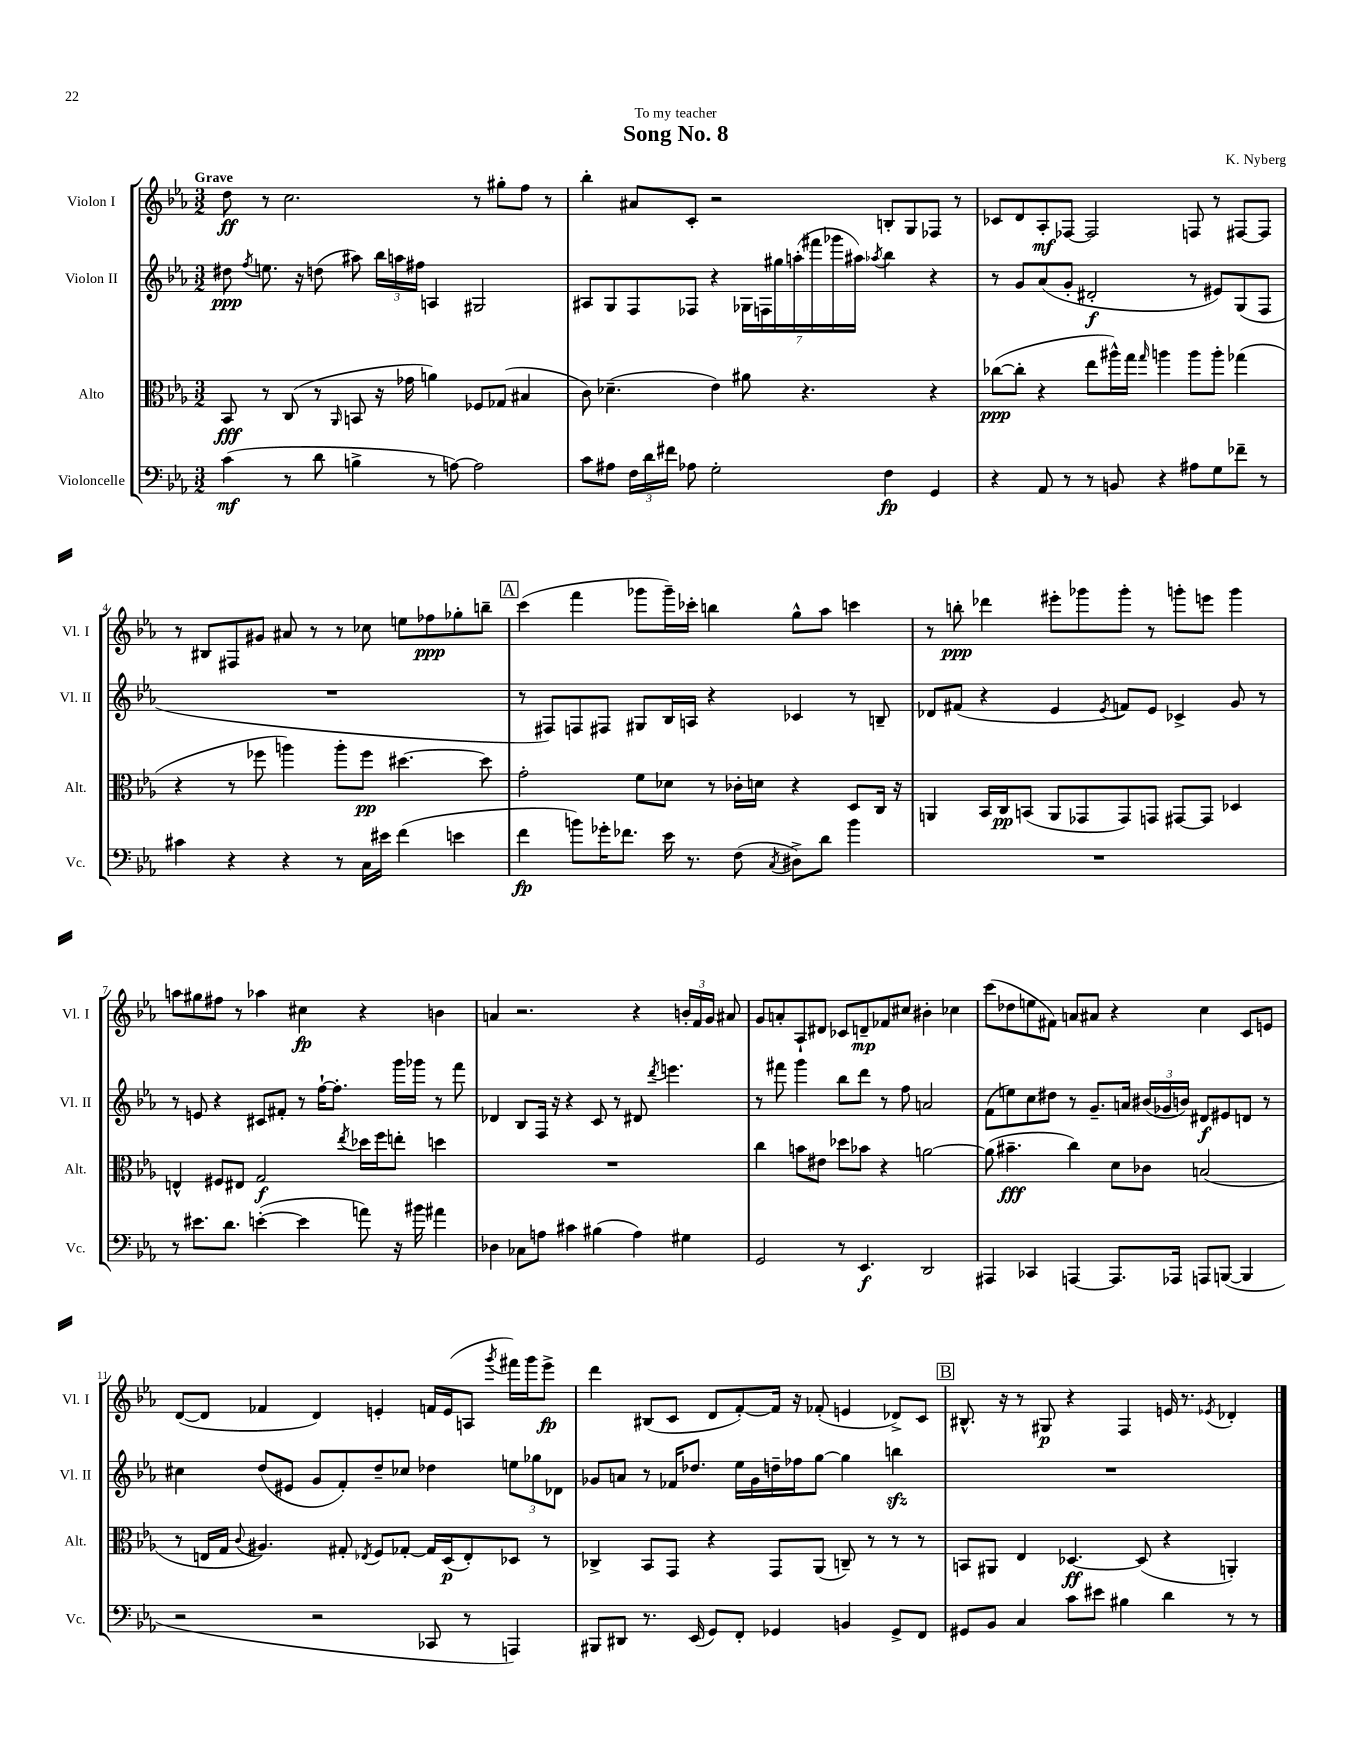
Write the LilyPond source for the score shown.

\header { title = "Song No. 8" composer = "K. Nyberg" dedication = "To my teacher" }
<<
\new StaffGroup <<
\new Staff = "s0" \with { instrumentName = "Violon I" shortInstrumentName = "Vl. I" } {
    \clef treble \key ees \major \numericTimeSignature \time 3/2 \tempo "Grave"
    \autoBeamOff d''8\ff r8 c''2. r8 gis''8[-. f''8] r8 |
    bes''4-. ais'8[ c'8]-. r2 b8[-. g8 fes8] r8 |
    ces'8[ d'8 aes8-.\mf fes8]~ fes2 f8 r8 fis8[~ fis8] |
    r8 bis8[ fis8 gis'8] ais'8 r8 r8 ces''8 e''8[ fes''8\ppp ges''8-. b''8]-- |
    \mark \markup { \box "A" } c'''4( f'''4 ges'''8[ ges'''16--) ces'''16]-. b''4 g''8[-^ aes''8] c'''4 |
    r8 b''8-.\ppp des'''4 eis'''8[-. ges'''8 ges'''8]-. r8 g'''8[-. e'''8] g'''4 |
    a''8[ gis''8 fis''8] r8 aes''4 cis''4\fp r4 b'4 |
    a'4 r2. r4 \tuplet 3/2 { b'16[-. f'16 g'16] } ais'8 |
    g'8[ a'8-. aes8-! dis'8] ces'8[ d'8--\mp fes'8 cis''8] bis'4-. ces''4 |
    c'''8[( des''8 e''8 fis'8]) a'8[ ais'8] r4 c''4 c'8[ e'8] |
    d'8[~( d'8] fes'4 d'4) e'4-. f'16[ e'16( a8] \acciaccatura { g'''8 } fis'''16[) g'''16 ees'''8]->\fp |
    d'''4 bis8[( c'8] d'8[ f'8~-.) f'16] r16 fes'8-.( e'4 des'8[->) c'8] |
    \mark \markup { \box "B" } bis8.-^ r16 r8 gis8\p r4 f4 e'16 r8. \acciaccatura { ees'8 } des'4-. \bar "|." |
}
\new Staff = "s1" \with { instrumentName = "Violon II" shortInstrumentName = "Vl. II" } {
    \clef treble \key ees \major \numericTimeSignature \time 3/2
    \autoBeamOff dis''8\ppp \acciaccatura { f''8 } e''8. r16 d''8( ais''8) \tuplet 3/2 { bes''16[ a''16 fis''16] } a4 gis2 |
    ais8[ g8 f8 fes8] r4 \tuplet 7/4 { ges16[ f16 gis''16 a''16-.( fis'''16 ges'''16 ais''16]) } \acciaccatura { aes''8 } bes''4 r4 |
    r8 g'8[ aes'8( g'8]-. dis'2-.\f r8 eis'8[) g8( f8] |
    R1. |
    \mark \markup { \box "A" } r8 fis8[) f8 fis8] gis8[ bes16 a16] r4 ces'4 r8 b8-- |
    des'8[ fis'8]( r4 ees'4 \acciaccatura { ees'8 } f'8[) ees'8] ces'4-> g'8 r8 |
    r8 e'8 r4 cis'8[ fis'8]-. r8 f''16[~-! f''8.]-. g'''16[ ges'''16] r8 f'''8 |
    des'4 bes8[ f16] r16 r4 c'8 r8 dis'8 \acciaccatura { d'''8 } e'''4. |
    r8 fis'''8 g'''4 bes''8[ d'''8] r8 f''8 a'2 |
    f'8[( e''8) c''8 dis''8] r8 g'8.[-- a'16] \tuplet 3/2 { bis'16[( ges'16 b'16]) } dis'8[\f eis'8 d'8] r8 |
    cis''4 d''8[( eis'8] g'8[ f'8-.) d''8-- ces''8] des''4 \tuplet 3/2 { e''8[ ges''8 des'8] } |
    ges'8[ a'8] r8 fes'16[ des''8.] ees''16[ ges'16 d''16-- fes''16 g''8]~ g''4 b''4\sfz |
    \mark \markup { \box "B" } R1. \bar "|." |
}
\new Staff = "s2" \with { instrumentName = "Alto" shortInstrumentName = "Alt." } {
    \clef alto \key ees \major \numericTimeSignature \time 3/2
    \autoBeamOff bes,8\fff r8 c8( r8 \grace { aes,16 } b,8 r16 ges'16 a'4) fes8[ ges8]( bis4 |
    c'8) des'4.--( ees'4) ais'8 r4. r4 |
    ces''8[~\ppp( ces''8]-. r4 ees''8[ ais''16-^) g''16] \grace { g''16 } a''4 a''8[ a''8]-. ges''4( |
    r4 r8 fes''8 a''4) a''8[-. fes''8]\pp dis''4.~ dis''8 |
    \mark \markup { \box "A" } g'2-. f'8[ des'8] r8 ces'16[-. d'16] r4 d8[ c16] r16 |
    a,4 bes,16[ c16\pp b,8]( a,8[ ges,8 ges,8) g,8] gis,8[~ gis,8] des4 |
    e4-^ fis8[ eis8] g2\f \acciaccatura { ees''8 } des''16[ f''16 e''8]-. d''4 |
    R1. |
    c''4 b'8[ eis'8] des''8[ bes'8] r4 a'2~ |
    a'8( bis'4.--\fff c''4) d'8[ ces'8] b2( |
    r8 e16[ g16] \appoggiatura { c'8 } ais4.) gis8-. \acciaccatura { ees8 } f8[ ges8]~-. ges16[ d16\p( ees8-.) des8] r8 |
    ces4-> bes,8[ g,8] r4 g,8[ aes,8]( c8--) r8 r8 r8 |
    \mark \markup { \box "B" } b,8[ ais,8] ees4 des4.~\ff des8( r4 a,4-.) \bar "|." |
}
\new Staff = "s3" \with { instrumentName = "Violoncelle" shortInstrumentName = "Vc." } {
    \clef bass \key ees \major \numericTimeSignature \time 3/2
    \autoBeamOff c'4\mf( r8 d'8 b4-> r8 a8~) a2 |
    c'8[ ais8] \tuplet 3/2 { f16[ d'16 fis'16] } aes8 g2-. f4\fp g,4 |
    r4 aes,8 r8 r8 b,8 r4 ais8[ g8 fes'8]-- r8 |
    cis'4 r4 r4 r8 c16[ eis'16] f'4( e'4 |
    \mark \markup { \box "A" } f'4\fp b'8[) ges'16-. fes'8.] ees'16 r8. f8( \acciaccatura { c8 } dis8[->) d'8] b'4 |
    R1. |
    r8 eis'8.[ d'8.] e'4~-.( e'4 a'8) r16 bis'16 ais'4 |
    des4 ces8[ a8] cis'4 bis4( a4) gis4 |
    g,2 r8 ees,4.\f d,2 |
    ais,,4 ces,4 a,,4~ a,,8.[ aes,,16] a,,8[ b,,8]~( b,,4 |
    r2 r2 ces,8 r8 a,,4) |
    bis,,8[ dis,8] r8. ees,16( g,8[) f,8]-. ges,4 b,4 ges,8[-> f,8] |
    \mark \markup { \box "B" } gis,8[ bes,8] c4 c'8[ eis'8] bis4 d'4 r8 r8 \bar "|." |
}
>>
>>
